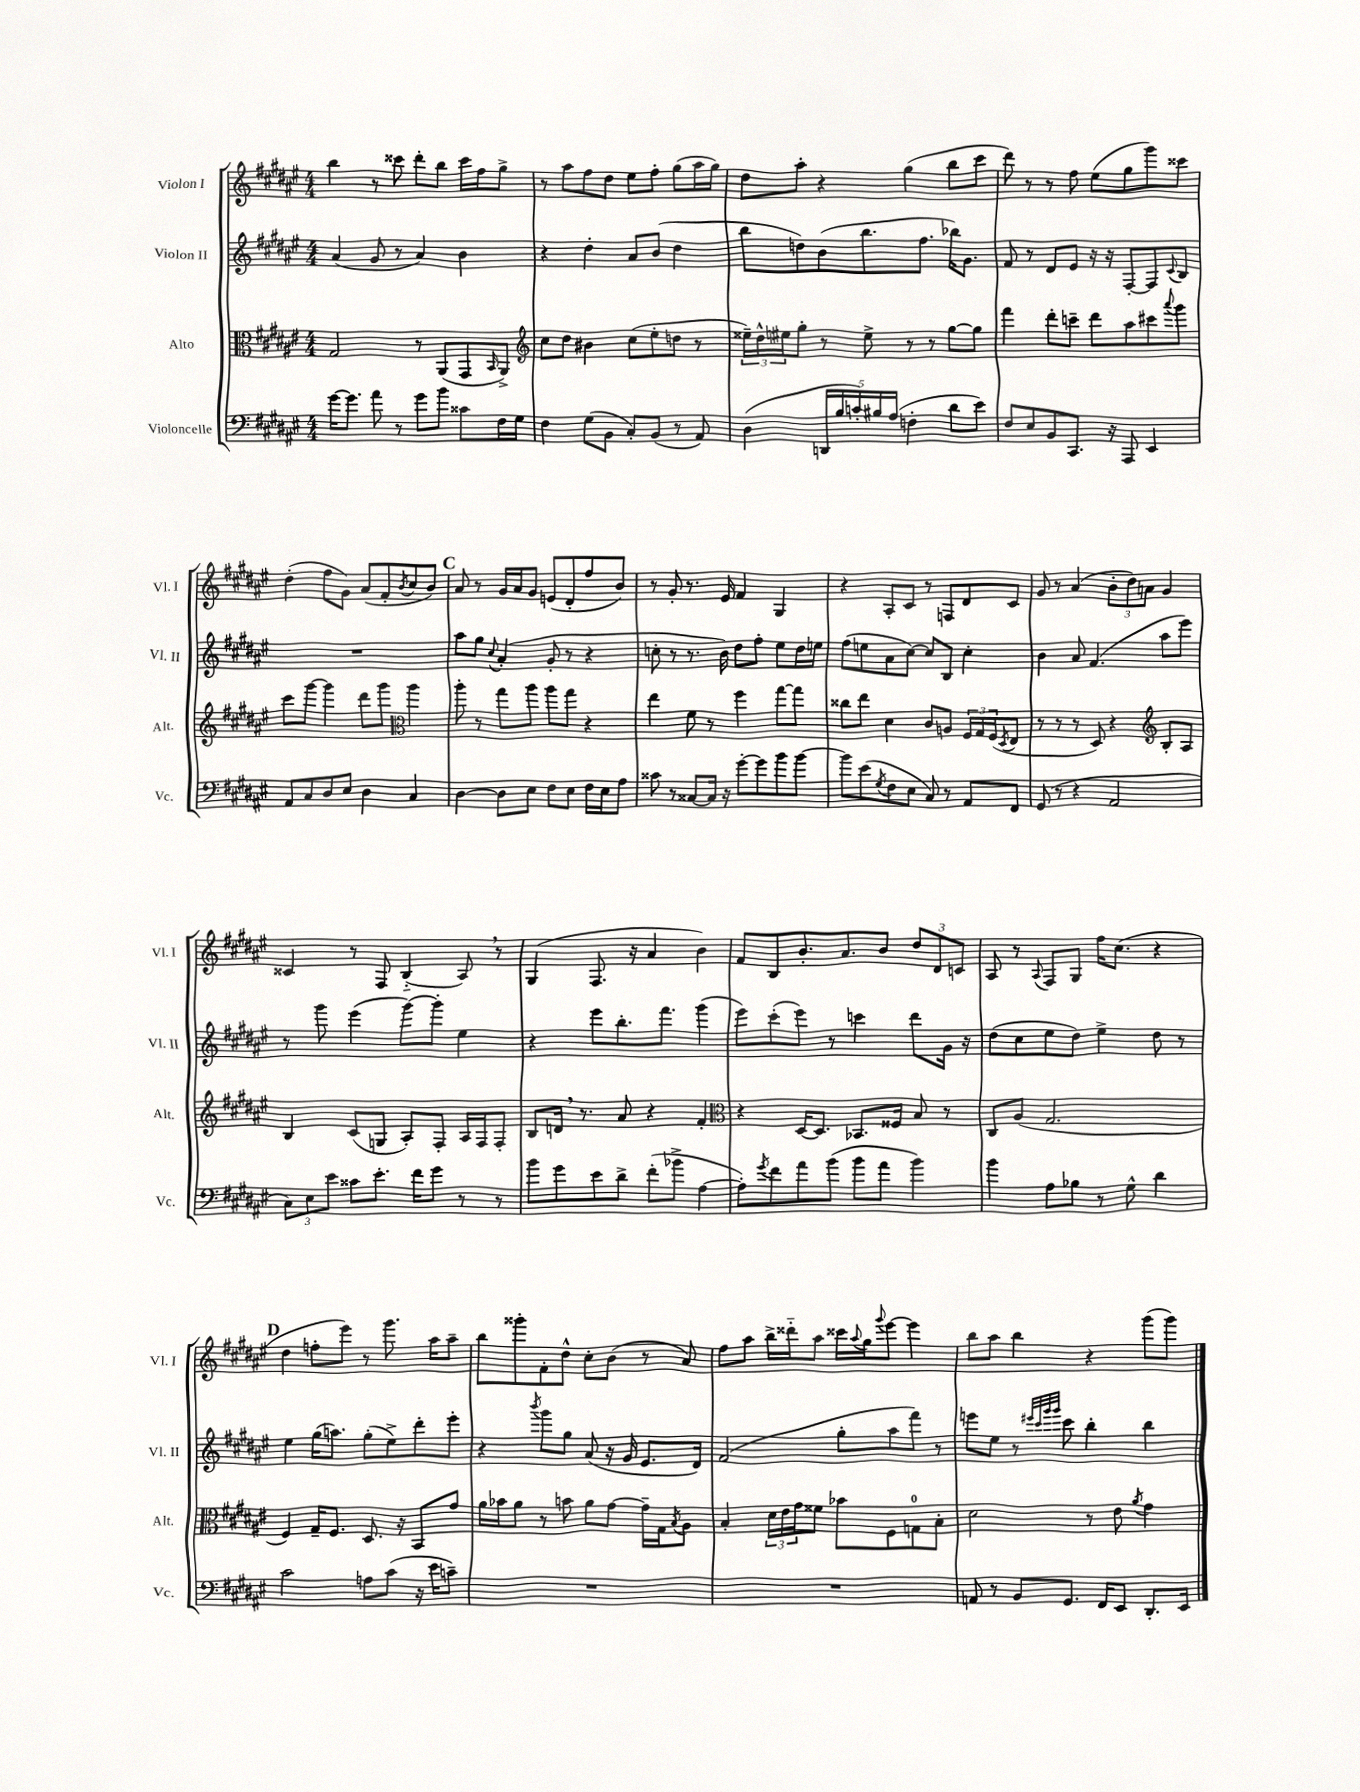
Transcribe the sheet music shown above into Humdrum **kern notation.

**kern	**kern	**kern	**kern
*staff4	*staff3	*staff2	*staff1
*clefF4	*clefC3	*clefG2	*clefG2
*k[f#c#g#d#a#e#]	*k[f#c#g#d#a#e#]	*k[f#c#g#d#a#e#]	*k[f#c#g#d#a#e#]
*M4/4	*M4/4	*M4/4	*M4/4
[16g#	2G#	(4a#	4bb
8.g#]	.	.	.
8a#	.	8g#	8r
8r	.	8r	8ccc##
8g#	8r	4a#)	8ddd#'
8b	(8AA#	.	8bb
8c##	8GG#	4b	16ccc##
.	.	.	16ff#
.	16qqBB	.	.
16F#	8AA#^)	.	8gg#^
16G#	.	.	.
=	=	=	=
*	*clefG2	*	*
4F#	8cc#	4r	8r
.	8dd#	.	8aa#
(8G#	4b#	4dd#'	8ff#
8BB	.	.	8dd#
8C#')	(8cc#	8a#	8ee#
(8BB	8ee#'	(8b	8ff#'
8r	8dd	4dd#	(8gg#
8AA#)	8r	.	16aa#
.	.	.	16gg#)
=	=	=	=
(4D#	24ee##~)	8bb	8dd#
.	24dd#^^	.	.
.	24ee#	.	.
.	8gg#'	8dd)	8aa#'
20DD	8r	(8b	4r
20B	.	.	.
20c')	.	.	.
.	8ee#^	8.bb	.
20B#	.	.	.
(20A#	.	.	.
4F'	8r	.	(4gg#
.	.	8.ff#	.
.	8r	.	.
8d#	[8gg#	16bb-)	8bb
.	.	8.g#	.
8e#)	8gg#]	.	8ccc#
=	=	=	=
8F#	4fff#	8f#	8ddd#)
8E#	.	8r	8r
8BB	8ddd#'	8d#	8r
8.CC#	8ccc~	8e#	8ff#
.	8ddd#	16r	(8ee#
16r	.	16r	.
8AAA#	8aa#	[8F#'	8gg#
4EE#	8ccc#	8F#]	8ggg#)
.	8qqaaa#	8qqc#	.
.	8ggg#	8B	8ccc##
=	=	=	=
8AA#	8ccc#	1r	(4dd#'
8C#	[8ggg#	.	.
8D#	4ggg#]	.	8ff#
8E#	.	.	8g#)
4D#	8ddd#	.	(8a#
.	8ggg#	.	8f#'
*	*clefC3	*	*
.	.	.	8qb
4C#	4aa#	.	8cc#
.	.	.	8b)
=	=	=	=
[4D#	8aa#'	8aa#	8a#
.	8r	8gg#	8r
.	.	8qqcc#	.
8D#]	8gg#	(4a#'	16g#
.	.	.	16a#
8E#	8aa#	.	8g#
8F#	8aa#	8g#'	(8e
8E#	8gg#	8r	8d#'
16F#	4r	4r	8ff#
16E#	.	.	.
8A#	.	.	8b)
=	=	=	=
8c##	4ee#	8cc'	8r
8r	.	8r	8g#'
[8C##	8f#	8.r	8.r
16C##]	8r	.	.
16r	.	16b)	16e#
[8g#'	4ff#	8dd#	4f#
8g#]	.	8ff#'	.
8b	[8gg#	8ee#	4G#
[8b	8gg#]	16dd#	.
.	.	16ee	.
=	=	=	=
8b]	8cc##	(8ff#	4r
(8e#	8ee#	8ee	.
8qG#	.	.	.
8F#	4d#	8a#	8A#'
8E#	.	[8cc#)	8c#
8C#)	8c#	8cc#]	8r
8r	8A	8B	8F
8AA#	24F#	4cc#'	8d#
.	24G#	.	.
.	(24F#	.	.
.	8qD#	.	.
8FF#	8E#	.	8c#
=	=	=	=
(8GG#	8r	4b	8g#
8r	8r	.	8r
4r	8r	8a#	(4a#
.	8D#)	(4.f#	.
2AA#	4r	.	12b'
.	.	.	12dd#)
.	.	.	12a
*	*clefG2	*	*
.	8B'	8aa#	4g#
.	8A#	8eee#)	.
=	=	=	=
12C#)	4B	8r	4c##
12E#	.	.	.
.	.	8ggg#	.
12e#	.	.	.
8c##	(8c#	(4eee#	8r
8.e#'	8G	.	8F#
.	8A#')	[8ggg#)	(4B'~
16f#	.	.	.
8g#	8F#'	8ggg#']	.
8r	16A#	4ee#	8A#)
.	16F#	.	.
8r	8F#'	.	8r
=	=	=	=
8b	8B	4r	(4G#
8g#	16d	.	.
.	8.r	.	.
8e#	.	8eee#	8.F#
8d#^	8a#	8.bb'	.
.	.	.	16r
(8f#'	4r	.	4a#
.	.	8.fff#	.
8b-^	.	.	.
[4A#	4f#'	(4ggg#	4b)
=	=	=	=
*	*clefC3	*	*
8A#'])	4r	8eee#)	8f#
8qg#	.	.	.
8f#	.	(8ccc#'	8B
8a#	[16D#	8eee#)	8.b'
.	8.D#]	.	.
(8b	.	8r	.
.	.	.	8.a#
8b	8.BB-	4ccc	.
8a#	.	.	8b
.	16F##	.	.
4b)	8B	8ddd#	12dd#
.	.	.	12d#
.	8r	16g#	.
.	.	.	12c
.	.	16r	.
=	=	=	=
4b	8C#	(8dd#	8A#
.	(8A#	8cc#	8r
.	.	.	8qqA#
8A#	2.G#	8ee#	8F#
8B-	.	8dd#)	8G#
8r	.	4ee#^	16ff#
.	.	.	(8.cc#
8G#^^	.	.	.
4d#	.	8dd#	4r
.	.	8r	.
=	=	=	=
2c#	4F#)	4ee#	4dd#
.	16G#~	(16gg#	8ff'
.	8.F#	8.aa)	.
.	.	.	8eee#)
8A	8.D#	(8gg#'	8r
(8c#	.	8ee#^)	8.ggg#
.	16r	.	.
16r	8BB	8ddd#'	.
16e#	.	.	16aa#
8c~)	8g#	8eee#'	8aa#~
=	=	=	=
1r	16a#	4r	8bb
.	16b-	.	.
.	8a#	.	8ggg##'
.	.	8qbbb	.
.	8r	8ggg#	8f#'
.	8b	8gg#	8dd#^^
.	8a#	(8a#	8cc#'
.	[8g#	16r	(8b
.	.	16g#	.
.	16g#~]	8.e#	8r
.	16G#	.	.
.	8qB	.	.
.	8A#	.	8a#)
.	.	16d#)	.
=	=	=	=
1r	4B'	(2f#	8ff#
.	.	.	8aa#
.	24d#	.	16bb^
.	24e#	.	.
.	.	.	16ddd##'~
.	24g#	.	.
.	8f##	.	8aa#
.	8b-	8gg#'	16ccc##
.	.	.	8qqaa#
.	.	.	16gg#
.	.	.	8qqggg#
.	8F#	8aa#	[8eee#
.	8G	8fff#)	4eee#]
.	8B'	8r	.
=	=	=	=
8AA	2d#	8eee	8bb
8r	.	8ee#	8aa#
8BB	.	8r	4bb
.	.	32qqeee#	.
.	.	32qqccc#	.
.	.	32qqggg#	.
.	.	32qqggg#	.
8.GG#	.	8ccc#	.
.	8r	4bb'	4r
16FF#	.	.	.
8EE#	8e#	.	.
.	8qa#	.	.
8.DD#'	4g#	4bb	(8ggg#
.	.	.	8ggg#)
16EE#	.	.	.
==	==	==	==
*-	*-	*-	*-
